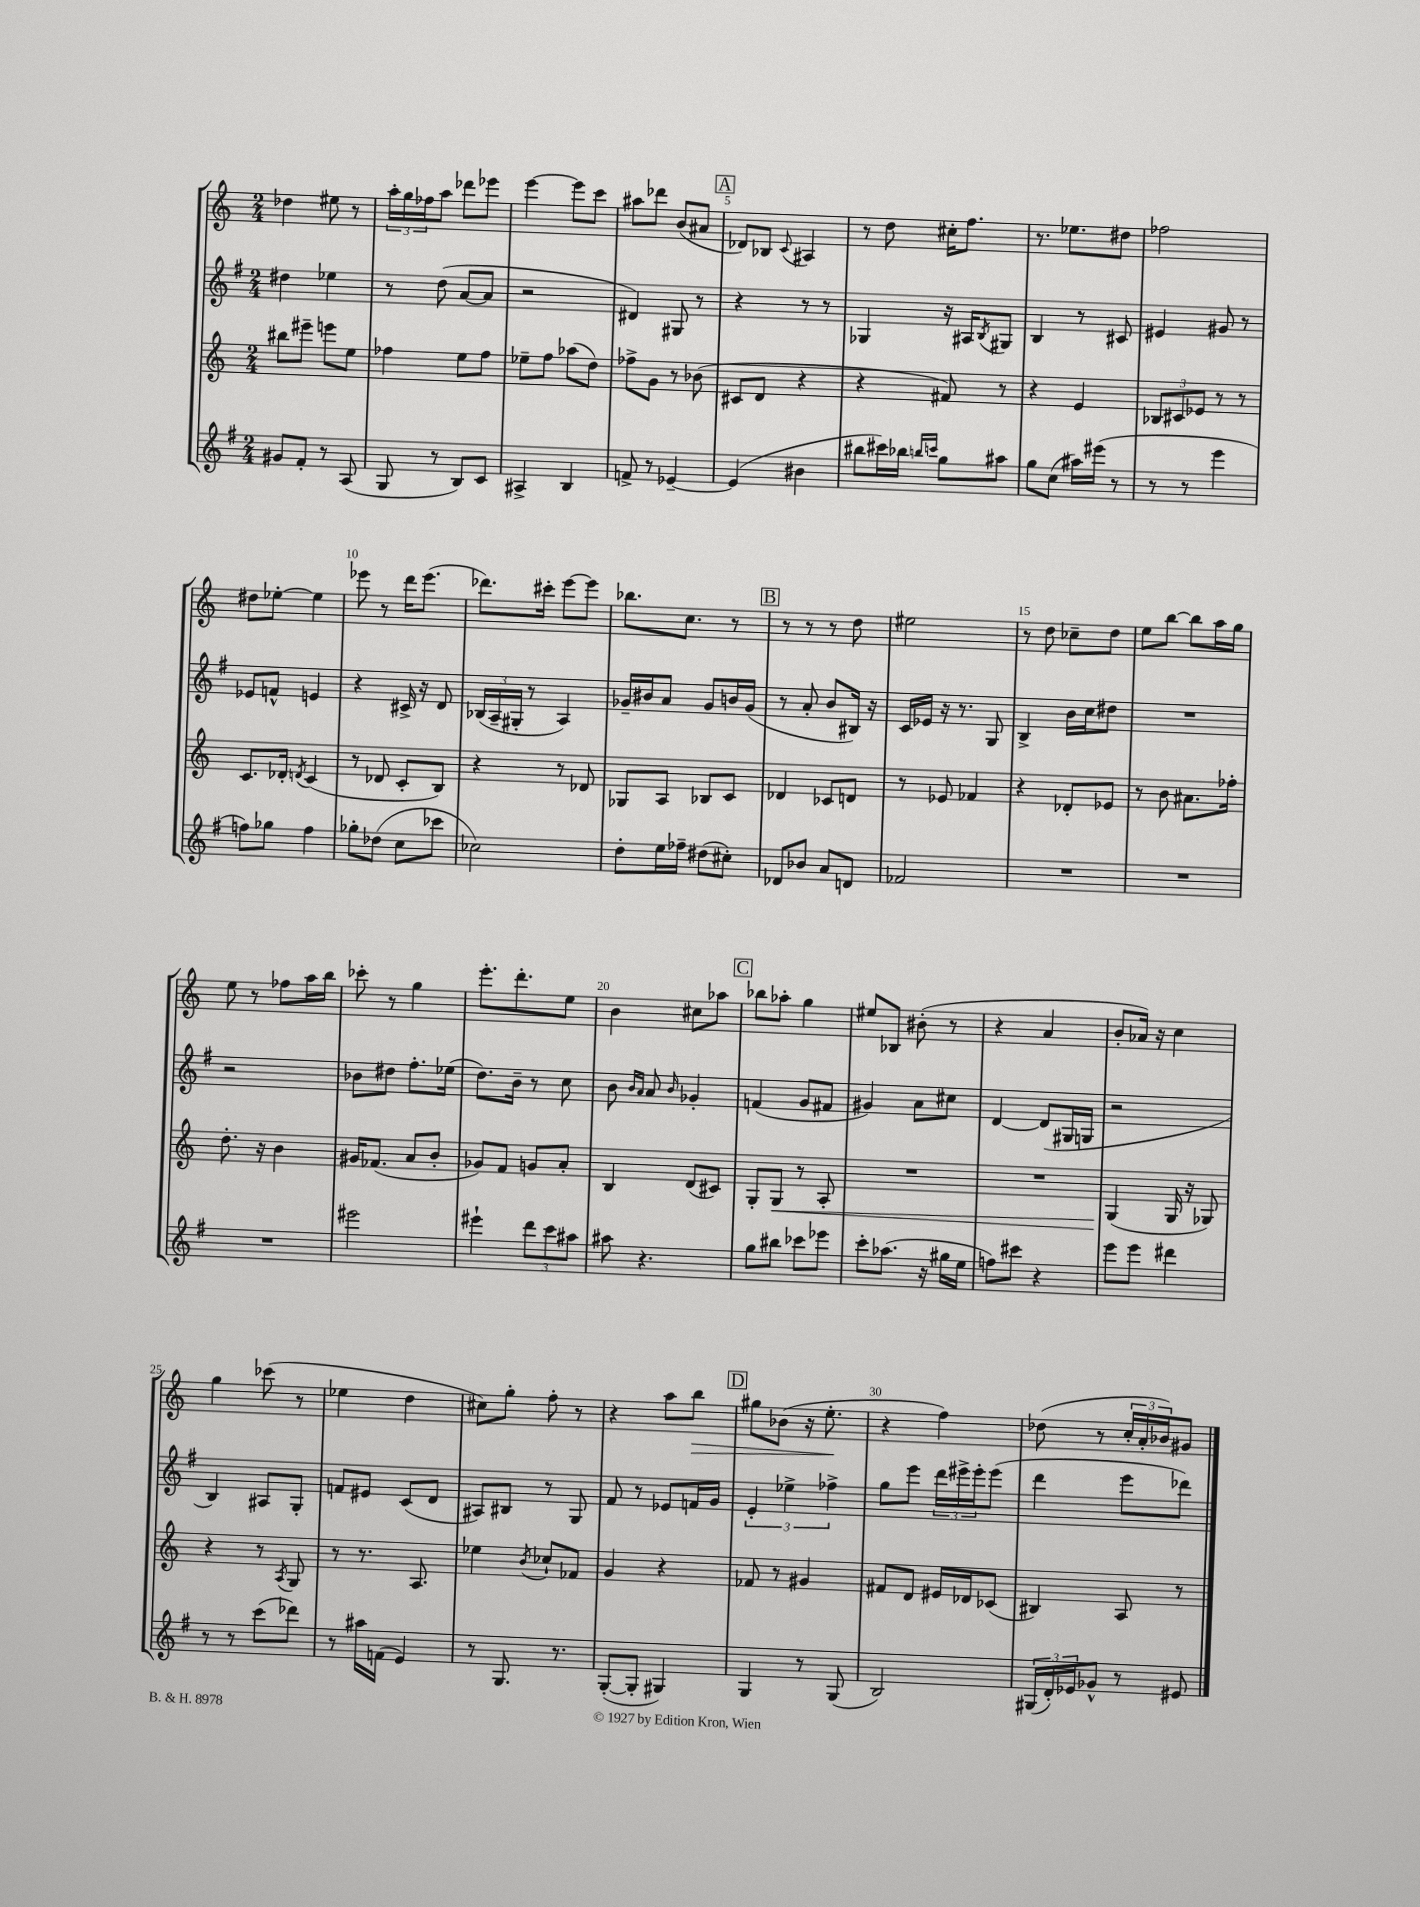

**kern	**kern	**dynam	**kern	**kern	**dynam
*part4	*part3	*part3	*part2	*part1	*part1
*staff4	*staff3	*staff3	*staff2	*staff1	*staff1
*clefG2	*clefG2	*	*clefG2	*clefG2	*
*k[f#]	*k[]	*	*k[f#]	*k[]	*
*M2/4	*M2/4	*	*M2/4	*M2/4	*
=1	=1	=1	=1	=1	=1
8g#X/L	8bb#X\L	.	4dd#X\	4dd-X\	.
8f#'/J	8eee#X~\J	.	.	.	.
8r	8eeen\L	.	4ee-X\	8ee#X\	.
(8A/	8ee\J	.	.	8r	.
=2	=2	=2	=2	=2	=2
8G/	4ff-X\	.	8r	24aa'\LL	.
.	.	.	.	24gg\	.
.	.	.	.	24ff-X\J	.
8r	.	.	(8dd\	8aa\J	.
8B/L)	8ee\L	.	[8a/L	8ddd-X\L	.
8c/J	8ff-\J	.	8a/J]	8eee-X\J	.
=3	=3	=3	=3	=3	=3
4A#X^/	8ee-X~\L	.	2r	[4eee\	.
.	8ff\J	.	.	.	.
4B/	(8aa-X\L	.	.	8eee\L]	.
.	8dd\J)	.	.	8ccc\J	.
=4	=4	=4	=4	=4	=4
8fn^/	8ff-X^\L	.	4d#X/)	8aa#X\L	.
8r	8g\J	.	.	8ddd-X\J	.
[4e-X~/	8r	.	8G#X/	(8b/L	.
.	(8b-X\	.	8r	8a#X/J	.
!!LO:REH:place=s1:t=A
=5	=5	=5	=5	=5	=5
(4e-/]	8c#X/L	.	4r	8d-X/L)	.
.	8d/J	.	.	8B-X/J	.
.	.	.	.	8qqc/	.
4b#X\	4r	.	8r	4A#X/	.
.	.	.	8r	.	.
=6	=6	=6	=6	=6	=6
8bb#X\L	4r	.	4G-X/	8r	.
16ccc#X\L)	.	.	.	8dd\	.
16bb-X\JJ	.	.	.	.	.
16qqbbn/LL	.	.	.	.	.
16qqcccn/JJ	.	.	.	.	.
8gg\L	8f#X/)	.	16r	16cc#X'\KL	.
.	.	.	16A#X/KL	8.ff\J	.
.	.	.	8qB/	.	.
8aa#X\J	8r	.	8G#X/J	.	.
=7	=7	=7	=7	=7	=7
8gg\L	4r	.	4B/	8.r	.
(8cc\J	.	.	.	.	.
.	.	.	.	8.ee-X\L	.
16aa#X\LL)	4e/	.	8r	.	.
(16eee#X\JJ	.	.	.	.	.
8r	.	.	8c#X/	8dd#X\J	.
=8	=8	=8	=8	=8	=8
8r	12B-X/L	.	4e#X/	2ff-X\	.
.	12c#X/	.	.	.	.
8r	.	.	.	.	.
.	12e-X/J	.	.	.	.
4eee\	8r	.	8g#X/	.	.
.	8r	.	8r	.	.
!!LO:LB:g=z
=9	=9	=9	=9	=9	=9
8ffn\L)	8.c/L	.	8e-X/L	8dd#X\L	.
8gg-X\J	.	.	8fn^^/J	[8ee-X'\J	.
.	16d-X'/Jk	.	.	.	.
.	8qdn/	.	.	.	.
4ff\	(4c/	.	4en/	4ee-\]	.
=10	=10	=10	=10	=10	=10
8gg-X'\L	8r	.	4r	8eee-X\	.
(8dd-X\J	8d-X/	.	.	8r	.
8cc\L	8c'/L	.	16c#X^/	16ddd\KL	.
.	.	.	16r	(8.eee-\J	.
8ccc-X\J	8B/J)	.	8d/	.	.
=11	=11	=11	=11	=11	=11
2cc-X\)	4r	.	(24B-X/LL	8.ddd-X\L)	.
.	.	.	24A~/	.	.
.	.	.	24G#X'/JJ	.	.
.	.	.	8r	.	.
.	.	.	.	16ccc#X'\Jk	.
.	8r	.	4A/)	[8eee\L	.
.	8d-X/	.	.	8eee\J]	.
=12	=12	=12	=12	=12	=12
8dd'\L	8G-X/L	.	16g-X~/LL	8.bb-X\L	.
.	.	.	16b#X/J	.	.
16ee\L	8A/J	.	8a/J	.	.
16ff-X~\JJ	.	.	.	8.cc\J	.
(8dd#X\L	8B-X/L	.	8g-/L	.	.
8cc#X'\J)	8c/J	.	16bn/L	8r	.
.	.	.	(16g-/JJ	.	.
!!LO:REH:place=s1:t=B
=13	=13	=13	=13	=13	=13
8d-X/L	4d-X/	.	8r	8r	.
8b-X/J	.	.	8a'/	8r	.
8a/L	8c-X/L	.	8b/L	8r	.
8dn/J	8dn/J	.	16B#X/Jk)	8dd\	.
.	.	.	16r	.	.
=14	=14	=14	=14	=14	=14
2f-X/	8r	.	16c/LL	2ee#X\	.
.	.	.	16e-X/JJ	.	.
.	8e-X/	.	16r	.	.
.	.	.	8.r	.	.
.	4f-X/	.	.	.	.
.	.	.	8G/	.	.
=15	=15	=15	=15	=15	=15
2r	4r	.	4B^/	8r	.
.	.	.	.	8dd\	.
.	8d-X'/L	.	16b\LL	8cc-X~\L	.
.	.	.	16cc\J	.	.
.	8e-X/J	.	8dd#X\J	8dd\J	.
=16	=16	=16	=16	=16	=16
2r	8r	.	2r	8ee\L	.
.	8b\	.	.	[8bb\J	.
.	8.a#X\L	.	.	8bb\L]	.
.	.	.	.	16aa\L	.
.	16ff-X'\Jk	.	.	16gg\JJ	.
!!LO:LB:g=z
=17	=17	=17	=17	=17	=17
2r	8.dd'\	.	2r	8ee\	.
.	.	.	.	8r	.
.	16r	.	.	.	.
.	4b\	.	.	8ff-X\L	.
.	.	.	.	16aa\L	.
.	.	.	.	16bb\JJ	.
=18	=18	=18	=18	=18	=18
2eee#X\	16g#X/KL	.	8b-X\L	8ccc-X'\	.
.	(8.f-X/J	.	.	.	.
.	.	.	8dd#X\J	8r	.
.	8a/L	.	8.ff#'\L	4gg\	.
.	8b'/J	.	.	.	.
.	.	.	(16ee-X\Jk	.	.
=19	=19	=19	=19	=19	=19
4eee#X`\	8g-X/L)	.	8.dd\L)	8.eee'\L	.
.	8f/J	.	.	.	.
.	.	.	16b~\Jk	8.ddd'\	.
12ddd\L	8gn/L	.	8r	.	.
12ccc\	.	.	.	.	.
.	8a'/J	.	8cc\	8ee\J	.
12aa#X\J	.	.	.	.	.
=20	=20	=20	=20	=20	=20
8aa#X\	4B/	.	8b\	4b\	.
.	.	.	16qqb/LL	.	.
.	.	.	16qqa/JJ	.	.
4.r	.	.	8a/	.	.
.	.	.	16qqb/	.	.
.	(8d/L	.	4g-X'/	8cc#X\L	.
.	8c#X/J)	.	.	8aa-X\J	.
!!LO:REH:place=s1:t=C
=21	=21	=21	=21	=21	=21
8gg\L	8G'/L	.	(4fn/	8bb-X\L	.
!	!	!LO:HP:b	!	!	!
8bb#X\J	8G/J	<	.	8aa-X'\J	.
8ccc-X\L	8r	.	8g/L	4gg\	.
8eee-X\J	8A'/	.	8f#X/J	.	.
=22	=22	=22	=22	=22	=22
8ccc'\L	2r	.	4g#X/)	8ee#X/L	.
(8.aa-X\J	.	.	.	8B-X/J	.
.	.	.	8a\L	(8b#X'\	.
16r	.	.	.	.	.
16gg#X\LL	.	.	8cc#X\J	8r	.
16ee\JJ	.	.	.	.	.
=23	=23	=23	=23	=23	=23
8ffn\L)	2r	.	[4d/	4r	.
8ccc#X\J	.	.	.	.	.
4r	.	.	(8d/L]	4a/	.
.	.	.	16G#X/L	.	.
.	.	.	16Gn/JJ	.	.
=24	=24	=24	=24	=24	=24
8eee\L	(4G/	.	2r	8b'/L	.
8eee\J	.	.	.	16a-X/Jk)	.
.	.	.	.	16r	.
4ddd#X\	16G/	[	.	4cc\	.
.	16r	.	.	.	.
.	8G-X/)	.	.	.	.
!!LO:LB:g=z
=25	=25	=25	=25	=25	=25
8r	4r	.	4B/)	4gg\	.
8r	.	.	.	.	.
(8ccc\L	8r	.	8A#X/L	(8ccc-X\	.
.	8qA/	.	.	.	.
8ddd-X\J)	8G/	.	8G'/J	8r	.
=26	=26	=26	=26	=26	=26
8r	8r	.	8fn/L	4ee-X\	.
16aa#X\LL	8.r	.	8e#X/J	.	.
(16fn\JJ	.	.	.	.	.
4e/)	.	.	(8c/L	4dd\	.
.	8.A/	.	.	.	.
.	.	.	8d/J	.	.
=27	=27	=27	=27	=27	=27
8r	4ee-X\	.	8A#X/L)	8cc#X\L)	.
8.G/	.	.	8B#X/J	8gg'\J	.
.	8qb/	.	.	.	.
.	8cc-X`/L	.	8r	8ff'\	.
8.r	.	.	.	.	.
.	8f-X/J	.	8G/	8r	.
=28	=28	=28	=28	=28	=28
([8G'/L	4g/	.	8f#/	4r	.
8G'/J]	.	.	8r	.	.
4G#X/)	4r	.	8e-X/L	8aa\L	.
!	!	!	!	!	!LO:HP:b
.	.	.	16fn/L	8bb\J	>
.	.	.	16g/JJ	.	.
!!LO:REH:place=s1:t=D
=29	=29	=29	=29	=29	=29
4G/	8f-X/	.	6e'/	8gg#X\L	.
.	8r	.	.	(8b-X\J	.
.	.	.	6ee-X^\	.	.
8r	4g#X/	.	.	16r	.
.	.	.	.	8.ee'\	.
.	.	.	6ff-X^\	.	.
(8G/	.	.	.	.	.
.	.	.	.	.	]
=30	=30	=30	=30	=30	=30
2B/)	8f#X/L	.	8gg\L	4r	.
.	8d/J	.	8eee\J	.	.
.	16e#X/LL	.	24ddd\LL	4ff\)	.
.	.	.	24eee#X^\	.	.
.	16d-X/J	.	.	.	.
.	.	.	24eee#'\J	.	.
.	(8c-X/J	.	(8eee#\J	.	.
=31	=31	=31	=31	=31	=31
(24G#X/LL	4B#X/)	.	4ddd\	(8dd-X\	.
24d'/)	.	.	.	.	.
24e-X/J	.	.	.	.	.
8g-X^^/J	.	.	.	8r	.
8r	8A/	.	8eee\L	24cc'/LL	.
.	.	.	.	24a'/	.
.	.	.	.	24b-X/J)	.
8e#X/	8r	.	8ddd-X\J)	8g#X/J	.
==	==	==	==	==	==
*-	*-	*-	*-	*-	*-
